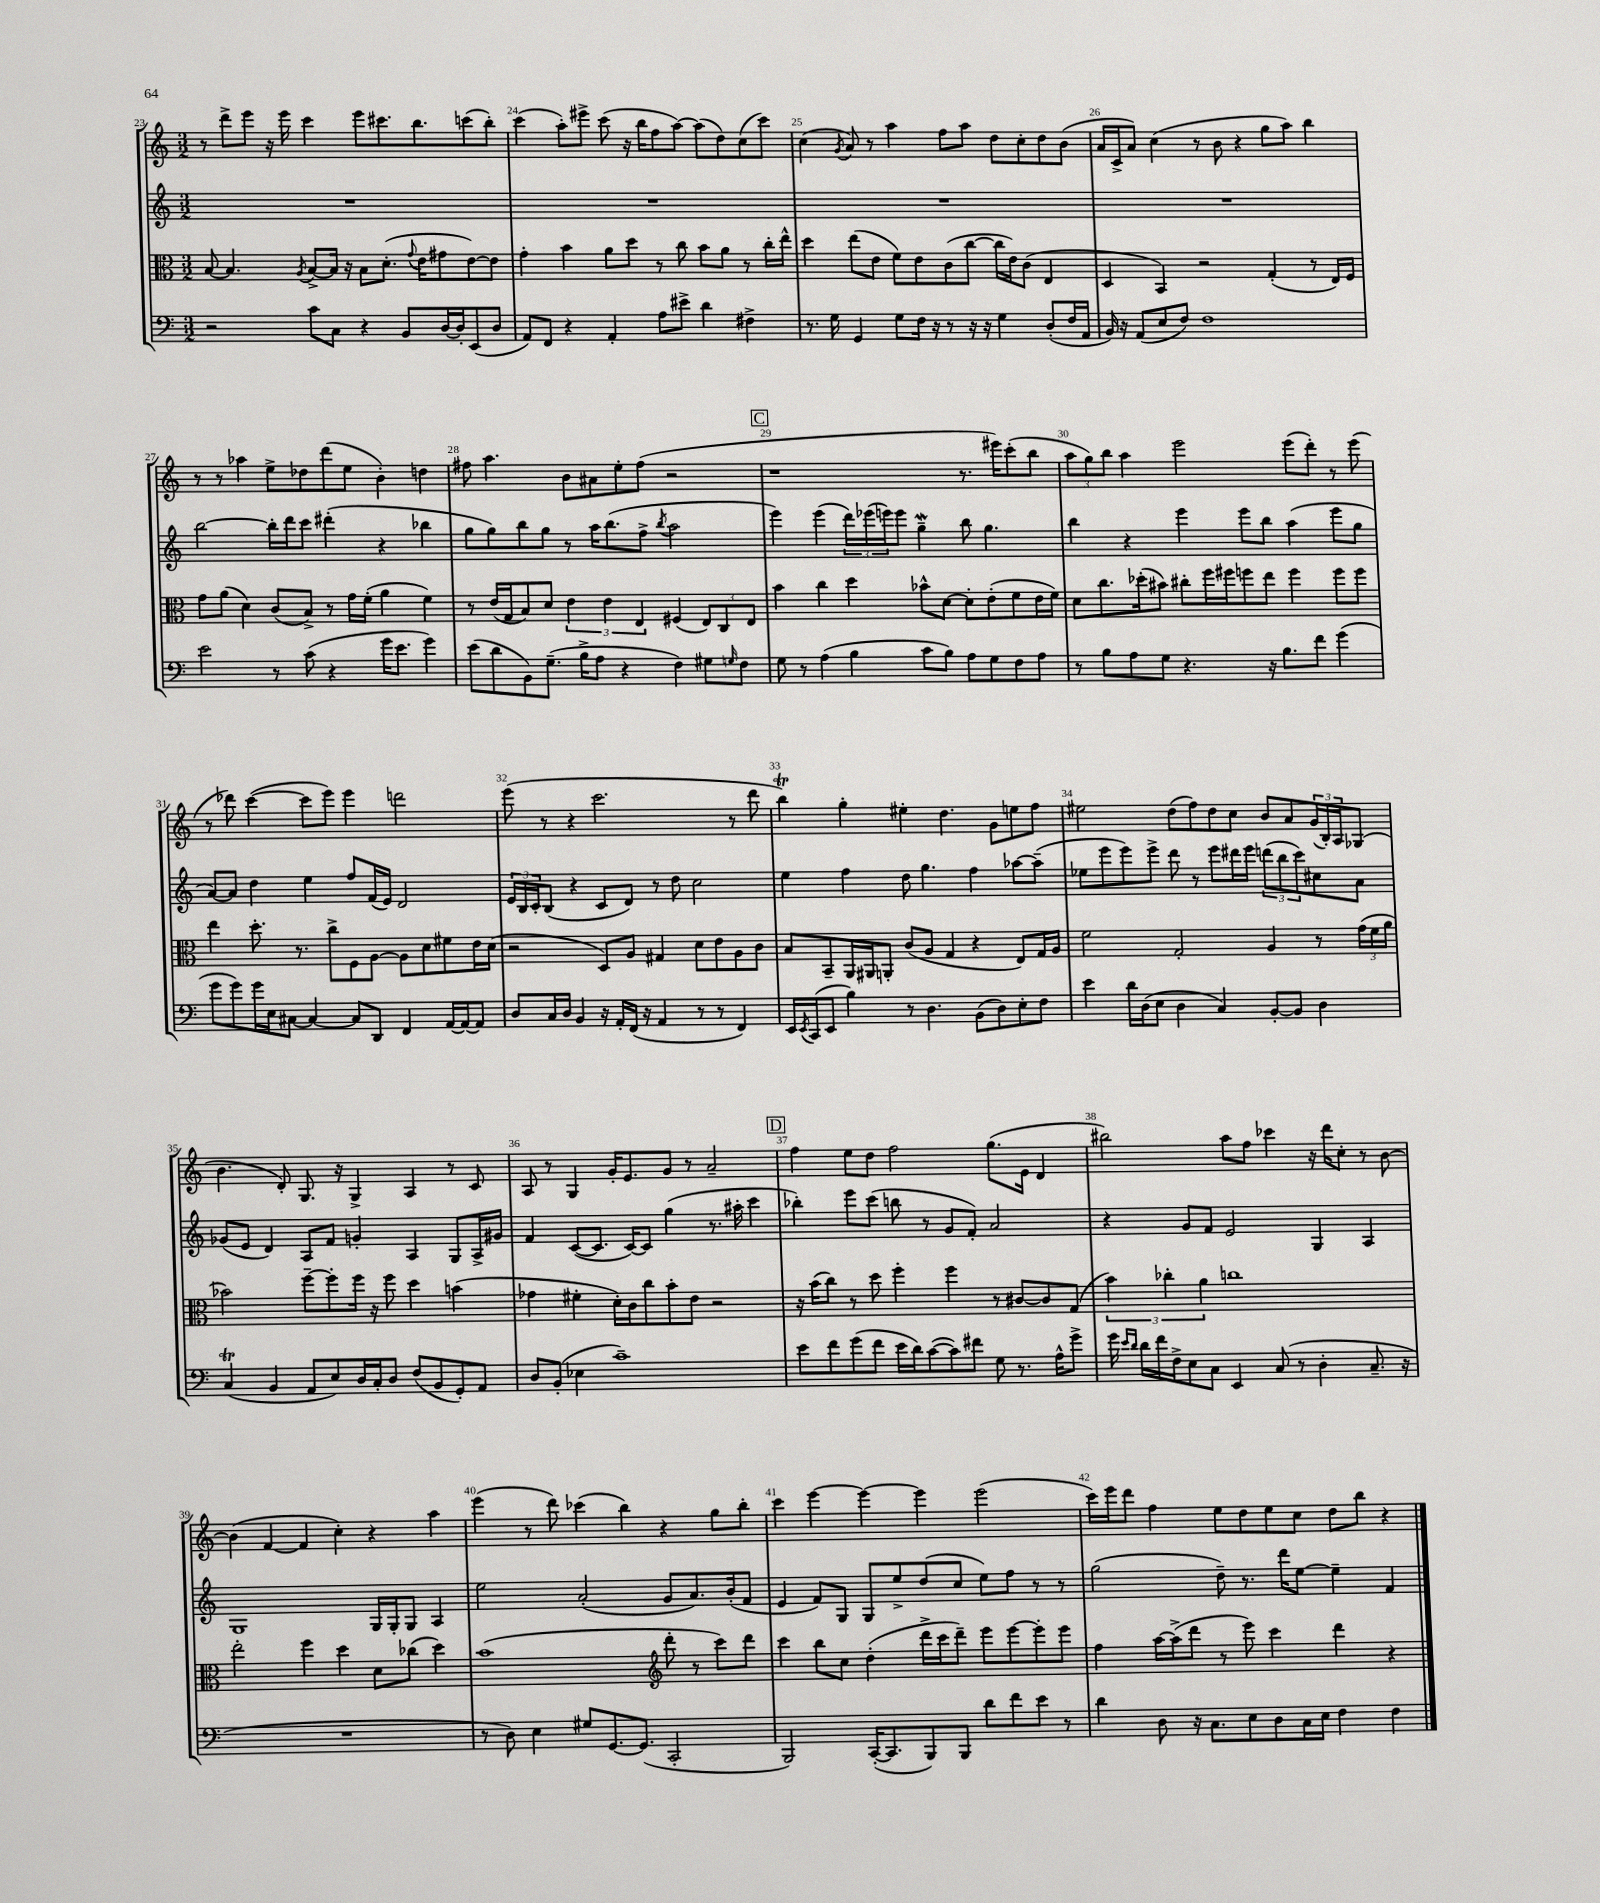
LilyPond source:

<<
\new StaffGroup <<
\new Staff = "s0" {
    \clef treble \key c \major \numericTimeSignature \time 3/2
    r8 d'''8-> e'''8 r16 e'''16 c'''4 e'''8 cis'''8. b''8. c'''8( b''8-.) |
    c'''4( a''8-.) eis'''8-> c'''8( r16 b''16 f''8 a''8~) a''8( d''8) c''8( c'''8) |
    c''4( \acciaccatura { g'8 } a'8) r8 a''4 f''8 a''8 d''8 c''8-. d''8 b'8( |
    a'16 c'16-> a'8) c''4( r8 b'8 r4 g''8 a''8) b''4 |
    r8 r8 aes''4 e''8-> des''8 d'''8( e''8 b'4-.) d''4 |
    fis''8 a''4. b'8 ais'8 e''8-. fis''8( r2 |
    \mark \markup { \box "C" } r1 r8. eis'''16) c'''8-.( b''8 |
    \tuplet 3/2 { a''8 g''8) b''8 } a''4 e'''2 e'''8( d'''8-.) r8 e'''8( |
    r8 des'''8) c'''4~( c'''8 e'''8) e'''4 d'''2 |
    e'''8( r8 r4 c'''2. r8 d'''8 |
    b''4\trill) g''4-. eis''4-. d''4. g'8 e''8 f''8 |
    eis''2 d''8( f''8) d''8 c''8 b'8 a'8 \tuplet 3/2 { g'16( b16-.) a16 } ges8( |
    b'4. d'8-.) g8. r16 g4-> a4 r8 c'8 |
    a8 r8 g4 g'16-. e'8. g'8 r8 a'2-- |
    \mark \markup { \box "D" } f''4 e''8 d''8 f''2 g''8.( e'16 d'4 |
    bis''2) a''8 f''8 ces'''4 r16 d'''16 c''8-. r8 b'8~ |
    b'4( f'4~ f'4 c''4-.) r4 a''4 |
    e'''4( r8 d'''8) ces'''4( b''4) r4 g''8 b''8-. |
    c'''4 e'''4~ e'''4~ e'''4 e'''2( |
    c'''16) e'''16 d'''8 f''4 e''8 d''8 e''8 c''8 d''8 b''8 r4 \bar "|." |
}
\new Staff = "s1" {
    \clef treble \key c \major \numericTimeSignature \time 3/2
    R1. |
    R1. |
    R1. |
    R1. |
    b''2~ b''16-. d'''16 c'''8 dis'''4-.( r4 bes''4 |
    g''8 g''8) b''8 g''8 r8 a''16 b''8.( f''8-> \acciaccatura { b''8 } a''2 |
    \mark \markup { \box "C" } e'''4) e'''4( \tuplet 3/2 { d'''16) ees'''16( e'''16) } e'''8 g''4--\mordent b''8 g''4. |
    b''4 r4 e'''4 e'''8 b''8 a''4( e'''8 g''8 |
    a'8~) a'8 d''4 e''4 f''8 f'16( e'16) d'2 |
    \tuplet 3/2 { e'16 b16 c'16-. } b8( r4 c'8 d'8) r8 d''8 c''2 |
    e''4 f''4 d''8 g''4. f''4 aes''8~ aes''8--( |
    ees''8 e'''8 e'''8) e'''8-> d'''8 r8 e'''8 dis'''16 e'''16 \tuplet 3/2 { d'''8( b''8 c'''8) } cis''8 a'8 |
    ges'8( e'8 d'4) a8 f'8 g'4-. a4 g8 a16-> gis'16 |
    f'4 c'8~( c'8. c'16~) c'8 g''4( r8. ais''16-. c'''4 |
    \mark \markup { \box "D" } bes''4-.) e'''8 c'''8( b''8 r8 g'8 f'8-.) a'2 |
    r4 g'8 f'8 e'2 g4 a4 |
    g1 g16 g16-. g8 a4 |
    e''2 a'2-.( g'8 a'8.) b'16-.( f'8 |
    e'4 f'8) g8 g8 e''8-> d''8( c''8 e''8) f''8 r8 r8 |
    g''2( d''8--) r8. d'''16 e''8~ e''4-- f'4 \bar "|." |
}
\new Staff = "s2" {
    \clef alto \key c \major \numericTimeSignature \time 3/2
    b8~ b4. \acciaccatura { a8 } b8~-> b16 r16 b8 d'8.-.( \appoggiatura { g'8 } e'16 gis'8 e'8~) e'8 |
    g'4-. b'4 a'8 d''8 r8 c''8 b'8 a'8 r8 c''16-. e''16-^ |
    d''4 e''8( e'8 f'8) e'8 c'8( c''8~ c''16 e'16) c'8( e4 |
    d4 b,4) r2 g4-.( r8 e16) f16 |
    g'8 a'8( d'4) c'8( b8->) r8 g'16 f'16-.( a'4 f'4) |
    r8 e'16( g16 b8) d'8 \tuplet 3/2 { e'4 e'4 e4 } fis4( \tuplet 3/2 { e8) c8 e8 } |
    \mark \markup { \box "C" } b'4 c''4 d''4 bes'8-^ d'8~ d'8-. e'8-.( f'8 e'16 f'16) |
    d'8 c''8. des''16-.( bis'8) cis''8-. f''16 fis''16 f''8 e''8 f''4 f''8 f''8 |
    e''4 d''8.-. r8. c''8-> f8 a8~ a8 d'8 fis'8 e'16 d'16( |
    r2 d8) a8 gis4 d'8 e'8 a8 c'8 |
    b8 b,8-- a,16 ais,16 a,8-. c'8( a8 g4 r4 e8) g16 a16 |
    f'2 g2-. a4 r8 \tuplet 3/2 { g'16( f'16 a'16 } |
    bes'2) f''8~-- f''8-. f''16 r16 f''8 d''4 b'4( |
    ges'4 fis'4-. d'16-.) c'16 c''8 b'8-. e'8 r2 |
    \mark \markup { \box "D" } r16 b'16( c''8) r8 d''8 f''4-. f''4 r8 cis'8~ cis'8 g8( |
    \tuplet 3/2 { b'4) ces''4-. a'4 } c''1 |
    e''2-. f''4 d''4 d'8 ces''8( d''4) |
    b'1( \clef treble d'''8-. r8 c'''8) d'''8 |
    c'''4 b''8 c''8 d''4-.( d'''16-> c'''16 d'''8--) e'''8 e'''8~ e'''8-. e'''8 |
    f''4 a''16~ a''16->( d'''8 r8 e'''8) c'''4 d'''4 r4 \bar "|." |
}
\new Staff = "s3" {
    \clef bass \key c \major \numericTimeSignature \time 3/2
    r2 c'8 c8 r4 b,8 d16~ d16-. e,8( d8 |
    a,8) f,8 r4 a,4-. a8 eis'8-> d'4 fis4-> |
    r8. g16 g,4 g8 f16 r16 r8 r16 r16 g4 d8-.( f16 a,16 |
    b,16) r16 a,8( e8 f8) f1 |
    e'2 r8 c'8( r4 g'16 e'8. g'4) |
    e'8( d'8 b,8) g8.--( b16-> a8 r4 f4) gis8 \grace { g16 } f8 |
    \mark \markup { \box "C" } g8 r8 a4( b4 c'8 b8) a8 g8 f8 a8 |
    r8 b8 a8 g8 r4. r16 b8. f'8 g'4( |
    g'8 g'8) g'16 e16 cis8~ cis4~ cis8 d,8 f,4 a,16~ a,16~ a,8 |
    d8 c16 d16 b,4 r16 a,16-. f,16( r16 a,4 r8 r8 f,4) |
    e,16 \acciaccatura { e,8 } c,16( e,8 b4) r8 d4. b,8( d8) e8-. f8 |
    e'4 d'16 d16( e8 d4 c4) b,8~-. b,8 d4 |
    c4\trill( b,4 a,8 e8) d16 c16-. d8 f8( b,8 g,8-.) a,8 |
    d8 b,8-.( ees4 c'1--) |
    \mark \markup { \box "D" } e'8 f'8 g'8( f'8 e'16 d'16) c'8~( c'8) fis'8 g8 r8. a16-^ g'8-> |
    g'16 \grace { e'16 d'16 } d'16 f'16 f16-> e8 c8 e,4 c8( r8 d4-. c8.-- r16 |
    R1. |
    r8 d8) e4 gis8 g,8.~ g,8.( c,2-. |
    b,,2) c,16~-.( c,8. b,,8) b,,8 d'8 f'8 e'8 r8 |
    d'4 d8 r16 c8. e8 d8 c16 e16 f4 f4 \bar "|." |
}
>>
>>
\layout { \context { \Score currentBarNumber = #23 \override BarNumber.break-visibility = ##(#f #t #t) barNumberVisibility = #all-bar-numbers-visible } }
